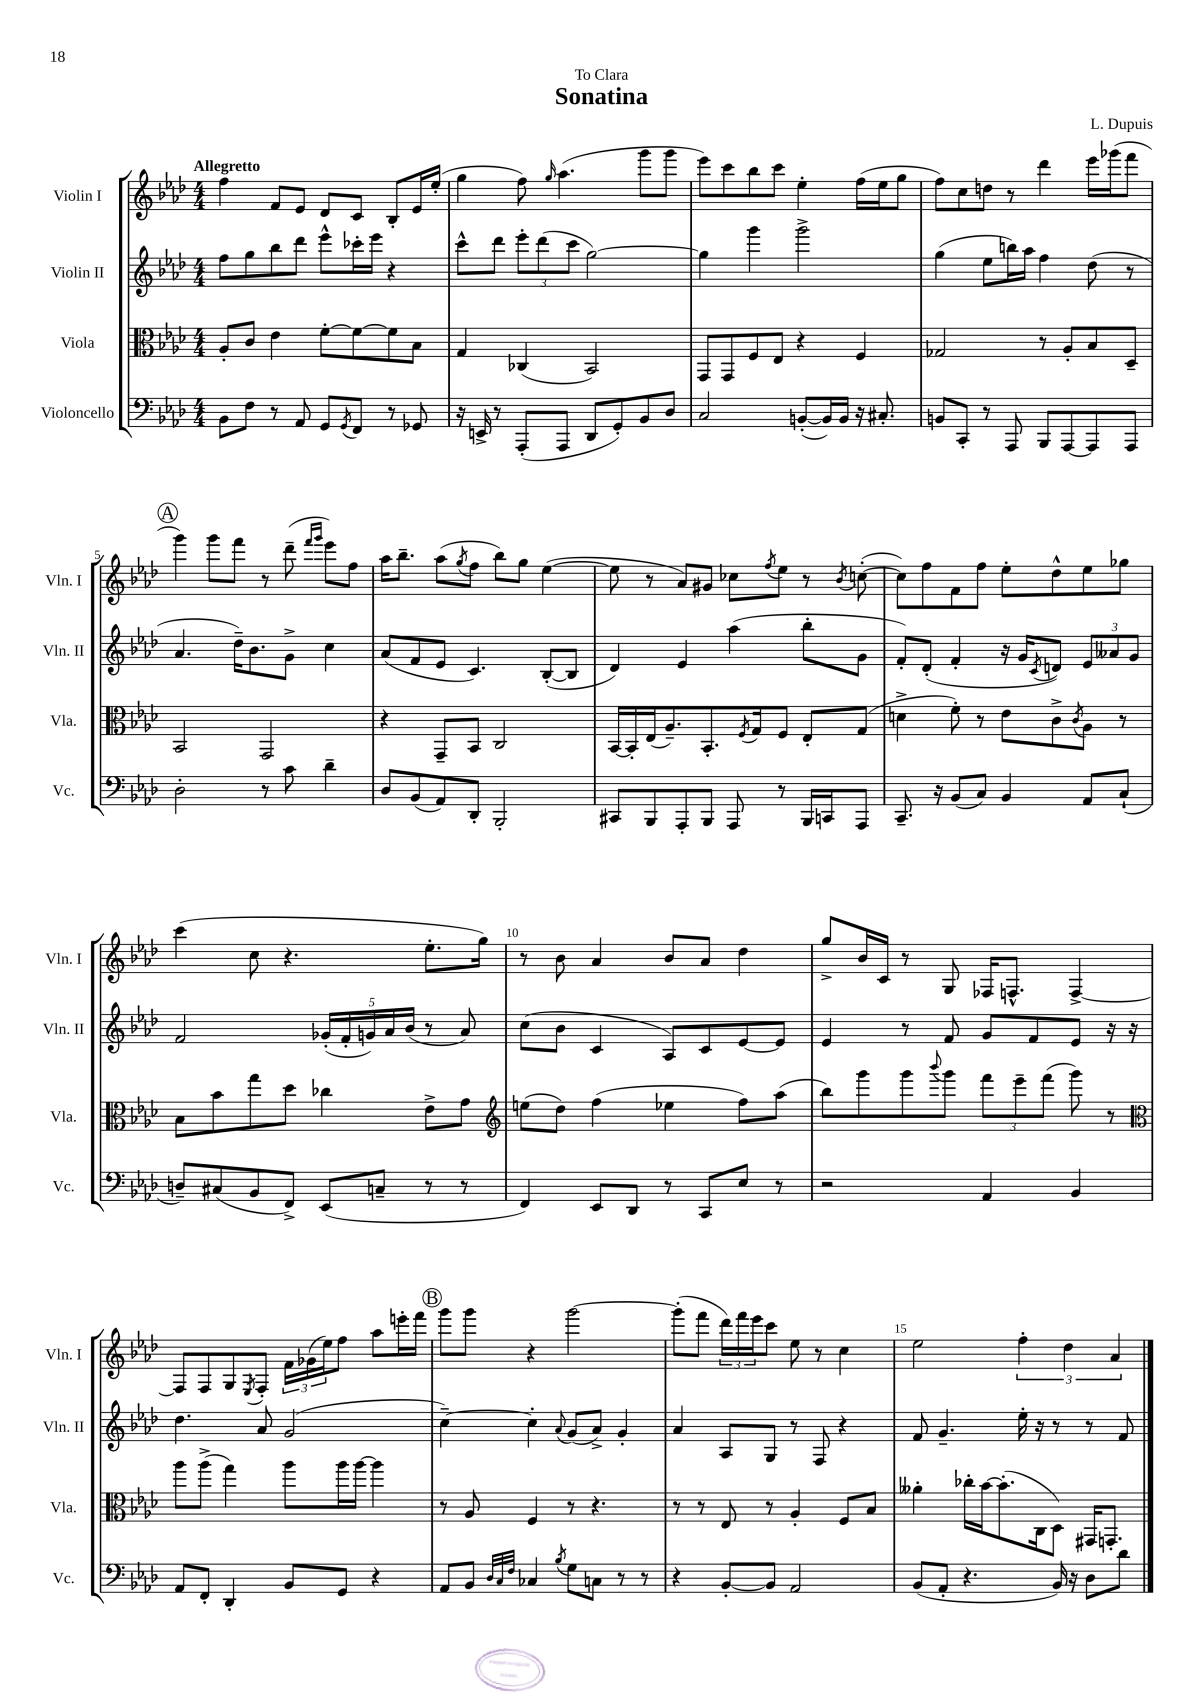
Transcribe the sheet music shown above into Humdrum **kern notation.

**kern	**kern	**kern	**kern
*staff4	*staff3	*staff2	*staff1
*clefF4	*clefC3	*clefG2	*clefG2
*k[b-e-a-d-]	*k[b-e-a-d-]	*k[b-e-a-d-]	*k[b-e-a-d-]
*M4/4	*M4/4	*M4/4	*M4/4
8BB-	8A-'	8ff	4ff
8F	8c	8gg	.
8r	4e-	8bb-	8f
8AA-	.	8ddd-	8e-
8GG	[8f'	8eee-^^	8d-
8qGG	.	.	.
8FF	8f_	16ccc-'	8c
.	.	16eee-	.
8r	8f]	4r	8B-'
8GG-	8B-	.	16e-
.	.	.	(16ee-'
=	=	=	=
16r	4G	8ccc^^	4gg
16EE^	.	.	.
8r	.	8ddd-	.
(8AAA-'	(4C-	12eee-'	8ff)
.	.	(12ddd-	.
.	.	.	16qqgg
8AAA-	.	.	(4.aa-
.	.	12ccc	.
8DD-	2BB-)	[2gg)	.
8GG')	.	.	.
8BB-	.	.	8ggg
8D-	.	.	8ggg
=	=	=	=
2C	8GG	4gg]	8eee-)
.	8GG	.	8ccc
.	8F	4ggg	8bb-
.	8E-	.	8ccc
([8BB'	4r	2ggg^	4ee-'
16BB])	.	.	.
16BB	.	.	.
16r	4F	.	(16ff
8.C#'	.	.	16ee-
.	.	.	8gg
=	=	=	=
8BB	2G-	(4gg	8ff)
8CC'	.	.	8cc
8r	.	8ee-	8dd
8AAA-	.	16bb)	8r
.	.	16aa-	.
8BBB-	8r	4ff	4ddd-
[8AAA-	8A-'	.	.
8AAA-]	8B-	(8dd-	16eee-
.	.	.	(16ggg-
8AAA-	8D-~	8r	8fff
=	=	=	=
2D-'	2BB-	4.a-	4ggg)
.	.	.	8ggg
.	.	16dd-~)	8fff
.	.	8.b-	.
8r	2GG	.	8r
8c	.	8g^	(8ddd-~
.	.	.	16qqfff
.	.	.	16qqggg
4d-~	.	4cc	8eee-)
.	.	.	8ff
=	=	=	=
8D-	4r	(8a-	16aa-
.	.	.	8.bb-~
(8BB-	.	8f	.
8AA-)	8GG~	8e-	(8aa-
.	.	.	8qgg
8DD-'	8BB-	4.c)	8ff
2BBB-'	2C	.	8bb-)
.	.	.	8gg
.	.	([8B-'	([4ee-
.	.	8B-]	.
=	=	=	=
8CC#	[16BB-	4d-)	8ee-]
.	16BB-']	.	.
8BBB-	(16E-	.	8r
.	8.A-~)	.	.
8AAA-'	.	4e-	8a-)
8BBB-	8.BB-'	.	8g#
8AAA-	.	(4aa-	8cc-
.	8qF	.	.
.	16G	.	.
.	.	.	8qff
8r	8F	.	8ee-
16BBB-	8E-'	8bb-'	8r
16CC	.	.	.
.	.	.	8qb-
8AAA-	(8G	8g	([8cc'
=	=	=	=
8.CC~	4d^	8f')	8cc])
.	.	(8d-'	8ff
16r	.	.	.
(8BB-	8f')	4f'	8f
8C)	8r	.	8ff
4BB-	8e-	16r	8ee-'
.	.	16g	.
.	.	8qc	.
.	8c^	8d)	8dd-^^
.	8qc	.	.
8AA-	8A-	12e-	8ee-
.	.	12a--	.
(8C`	8r	.	8gg-
.	.	12g	.
=	=	=	=
8D~)	8B-	2f	(4ccc
(8C#	8b-	.	.
8BB-	8gg	.	8cc
8FF^)	8dd-	.	4.r
(8EE-	4cc-	(20g-'	.
.	.	20f'	.
.	.	20g)	.
8C~	.	.	.
.	.	20a-	.
.	.	(20b-	.
8r	8e-^	8r	8.ee-'
8r	8g	8a-)	.
.	.	.	16gg)
=	=	=	=
*	*clefG2	*	*
4FF)	(8ee	(8cc	8r
.	8dd-)	8b-	8b-
8EE-	(4ff	4c	4a-
8DD-	.	.	.
8r	4ee-	8A-)	8b-
8CC	.	8c	8a-
8E-	8ff)	[8e-	4dd-
8r	(8aa-	8e-]	.
=	=	=	=
2r	8bb-)	4e-	8gg^
.	8ggg	.	16b-
.	.	.	16c
.	8ggg	8r	8r
.	8qqbbb-	.	.
.	8ggg	8f	8G
4AA-	12fff	8g	16F-
.	.	.	8.F^^
.	12eee-~	.	.
.	.	8f	.
.	(12fff	.	.
4BB-	8ggg)	8e-	[4F^
.	8r	16r	.
.	.	16r	.
=	=	=	=
*	*clefC3	*	*
8AA-	8aa-	4.dd-	8F]
8FF'	(8aa-^	.	8F
4DD-'	4gg)	.	8G
.	.	.	8qE-
.	.	8a-	8F'
8BB-	8aa-	(2g	24f
.	.	.	(24g-
.	.	.	24ee-)
8GG	16aa-	.	8ff
.	[16aa-	.	.
4r	4aa-]	.	8aa-
.	.	.	16eee'
.	.	.	16fff
=	=	=	=
8AA-	8r	[4cc~)	8ggg
8BB-	8A-	.	8ggg
32qqD-	.	.	.
32qqC	.	.	.
32qqF	.	.	.
4C-	4F	4cc']	4r
8qB-	.	8qqa-	.
8G	8r	(8g	[2ggg
8C	4.r	8a-^)	.
8r	.	4g'	.
8r	.	.	.
=	=	=	=
4r	8r	4a-	(8ggg']
.	8r	.	8fff
[8BB-'	8E-	8A-	24ddd-)
.	.	.	24fff
.	.	.	24eee-
8BB-]	8r	8G	8ccc
2AA-	4A-'	8r	8ee-
.	.	8F	8r
.	8F	4r	4cc
.	8B-	.	.
=	=	=	=
(8BB-	4a--'	8f	2ee-
8AA-'	.	4.g~	.
4.r	16cc-'	.	.
.	[16b-	.	.
.	(8.b-']	.	.
.	.	16ee-'	6ff'
.	16C	16r	.
16BB-)	8D-)	8r	.
.	.	.	6dd-
16r	.	.	.
8D-	16GG#	8r	.
.	8.GG'	.	.
.	.	.	6a-
8d-	.	8f	.
==	==	==	==
*-	*-	*-	*-
